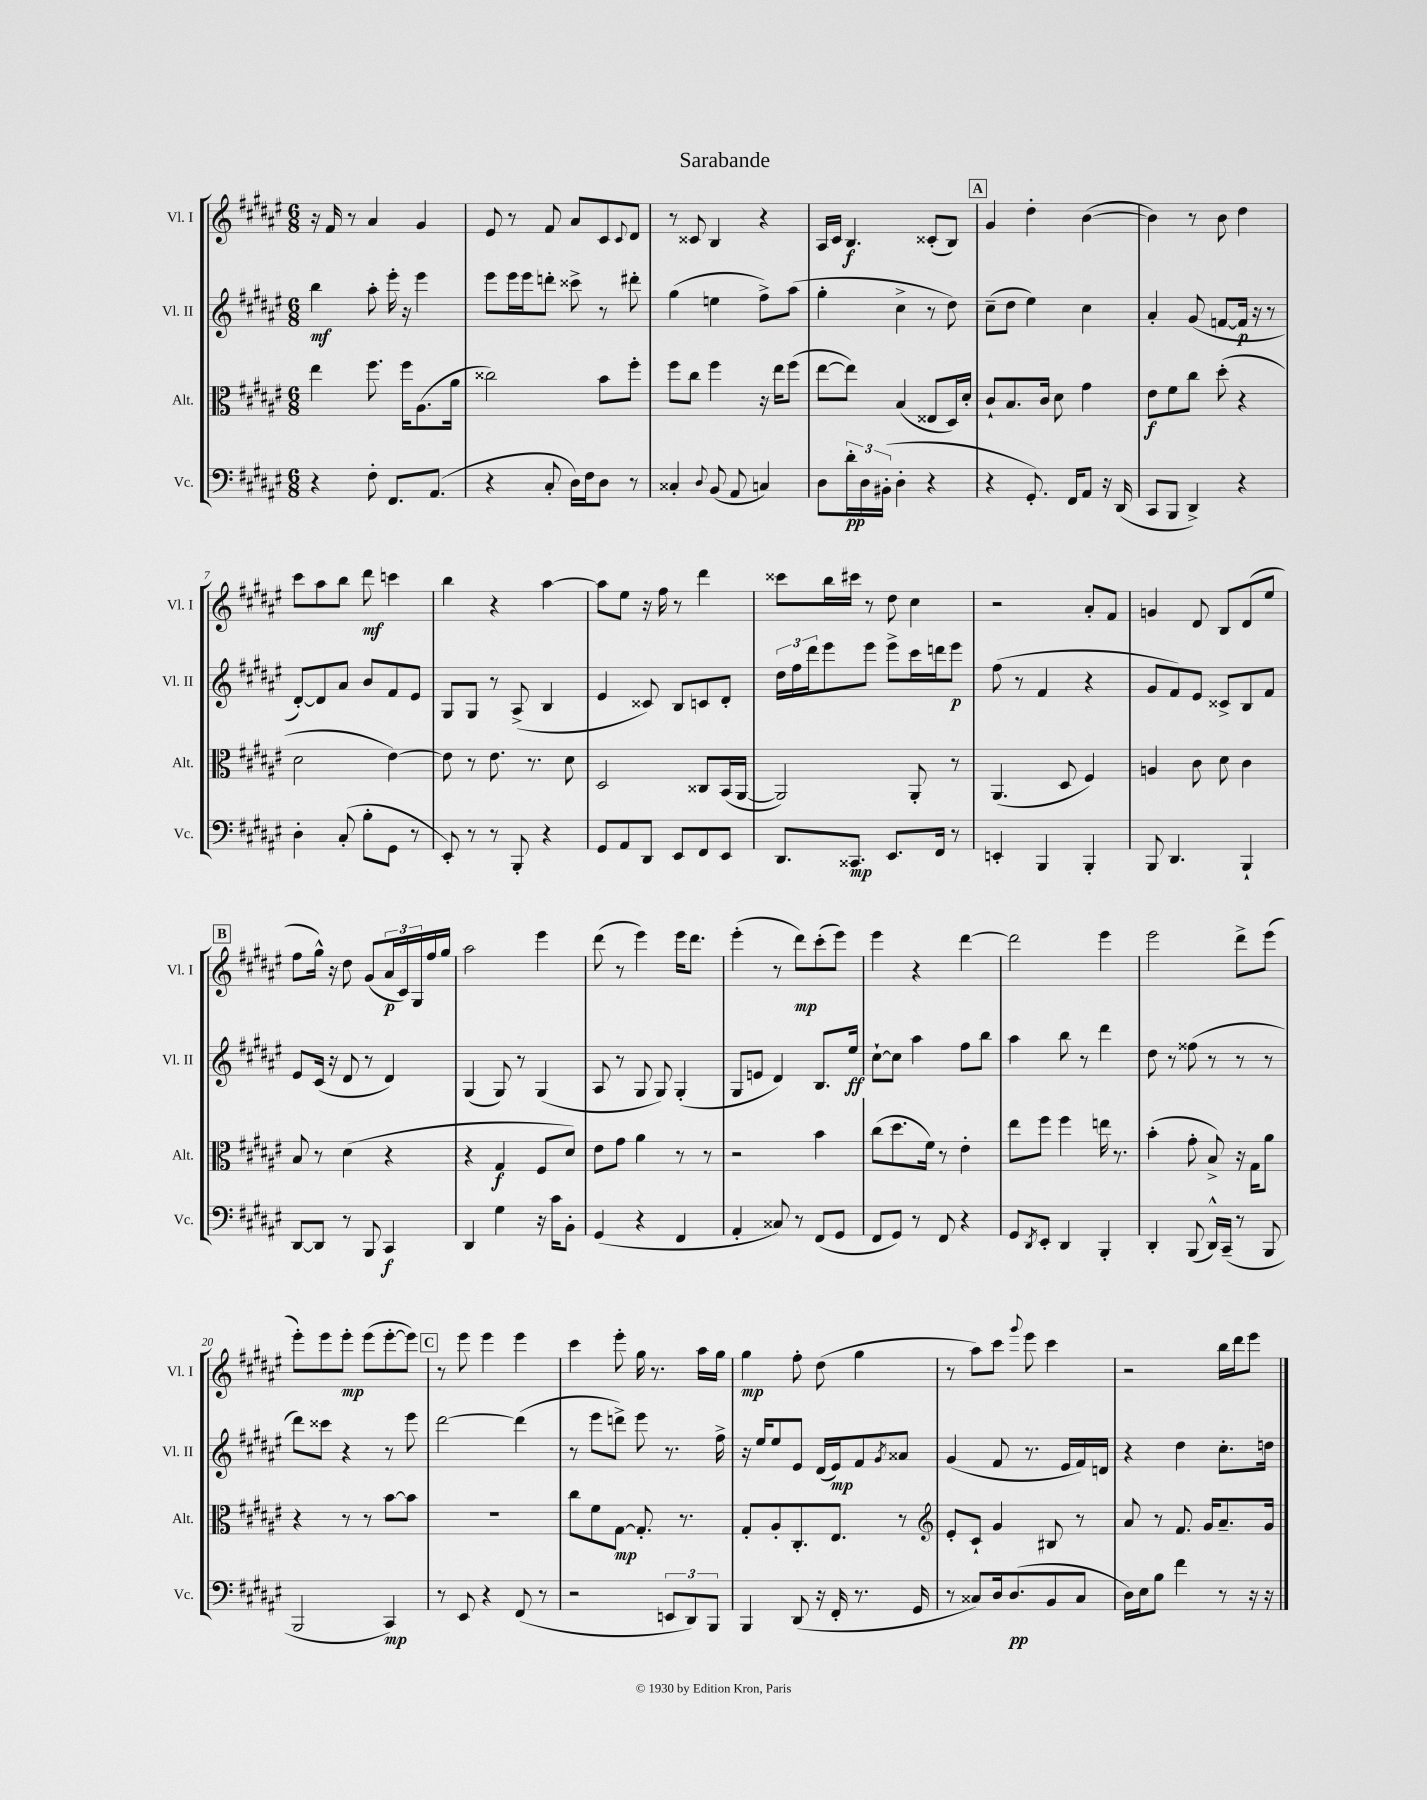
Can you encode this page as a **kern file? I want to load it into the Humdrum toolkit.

**kern	**dynam	**kern	**dynam	**kern	**dynam	**kern	**dynam
*part4	*part4	*part3	*part3	*part2	*part2	*part1	*part1
*staff4	*staff4	*staff3	*staff3	*staff2	*staff2	*staff1	*staff1
*I"Vc.	*	*I"Alt.	*	*I"Vl. II	*	*I"Vl. I	*
*I'Vc.	*	*I'Alt.	*	*I'Vl. II	*	*I'Vl. I	*
*clefF4	*	*clefC3	*	*clefG2	*	*clefG2	*
*k[f#c#g#d#a#e#]	*	*k[f#c#g#d#a#e#]	*	*k[f#c#g#d#a#e#]	*	*k[f#c#g#d#a#e#]	*
*M6/8	*	*M6/8	*	*M6/8	*	*M6/8	*
=1	=1	=1	=1	=1	=1	=1	=1
4r	.	4ee#\	.	4bb\	mf	16r	.
.	.	.	.	.	.	16f#/	.
.	.	.	.	.	.	8r	.
8F#'\	.	8.ff#\	.	8aa#'\	.	4a#/	.
8.FF#/L	.	.	.	16eee#'\	.	.	.
.	.	16ff#\KL	.	16r	.	.	.
.	.	(8.A#\	.	4eee#\	.	4g#/	.
(8.AA#/J	.	.	.	.	.	.	.
.	.	16a#\Jk	.	.	.	.	.
=2	=2	=2	=2	=2	=2	=2	=2
4r	.	2cc##X\)	.	8eee#\L	.	8e#/	.
.	.	.	.	16eee#\L	.	8r	.
.	.	.	.	16eee#\J	.	.	.
8C#'/	.	.	.	8dddn'\J	.	8f#/	.
16D#\LL)	.	.	.	8ccc##X^\	.	8a#/L	.
16F#\J	.	.	.	.	.	.	.
8D#\J	.	8b\L	.	8r	.	8c#/	.
.	.	.	.	.	.	8qqc#/	.
8r	.	8ff#'\J	.	8ddd#X'\	.	8d#/J	.
=3	=3	=3	=3	=3	=3	=3	=3
4C##X'/	.	8ff#\L	.	(4gg#\	.	8r	.
.	.	8cc#\J	.	.	.	8c##X/	.
8qqD#/	.	.	.	.	.	.	.
(8BB/	.	4ff#\	.	4een\	.	4B/	.
8AA#/	.	.	.	.	.	.	.
4Cn/)	.	16r	.	8ff#^\L)	.	4r	.
.	.	16ee#\KL	.	.	.	.	.
.	.	(8ff#\J	.	(8aa#\J	.	.	.
=4	=4	=4	=4	=4	=4	=4	=4
8D#\L	.	[8ee#\L	.	4gg#'\	.	16A#/LL	.
.	.	.	.	.	.	16c#/JJ	.
24d#'\L	pp	8ee#\J])	.	.	.	4.B/	f
24D#\	.	.	.	.	.	.	.
(24BB#X'\JJ	.	.	.	.	.	.	.
4D#'\	.	(4B/	.	4cc#^\	.	.	.
4r	.	8E##X/L	.	8r	.	(8c##X'/L	.
.	.	16D#/L)	.	8dd#\)	.	8B/J)	.
.	.	16d#'/JJ	.	.	.	.	.
!!LO:REH:place=s1:t=A
=5	=5	=5	=5	=5	=5	=5	=5
4r	.	8c#`/L	.	(8cc#~\L	.	4g#/	.
.	.	8.B/	.	8dd#\J	.	.	.
8.GG#'/)	.	.	.	4ee#\)	.	4dd#'\	.
.	.	16c#/Jk	.	.	.	.	.
.	.	8d#\	.	.	.	.	.
16FF#/KL	.	.	.	.	.	.	.
8AA#/J	.	4g#\	.	4cc#\	.	([4b\	.
16r	.	.	.	.	.	.	.
(16DD#/	.	.	.	.	.	.	.
=6	=6	=6	=6	=6	=6	=6	=6
8CC#/L	.	8e#\L	f	4a#'/	.	4b\])	.
8BBB/J	.	8f#\	.	.	.	.	.
4DD#^/)	.	8cc#\J	.	(8g#/	.	8r	.
.	.	(8dd#'\	.	[8fn/L	.	8b\	.
4r	.	4r	.	16f/Jk]	p	4dd#\	.
.	.	.	.	16r	.	.	.
.	.	.	.	8r	.	.	.
!!LO:LB:g=z
=7	=7	=7	=7	=7	=7	=7	=7
4D#'\	.	2d#\	.	[8d#'/L)	.	8ccc#\L	.
.	.	.	.	8d#/]	.	8aa#\	.
(8C#'/	.	.	.	8a#/J	.	8bb\J	.
8B'\L	.	.	.	8b/L	.	8ddd#\	mf
8GG#\J	.	[4e#\)	.	8f#/	.	4cccn\	.
8r	.	.	.	8e#/J	.	.	.
=8	=8	=8	=8	=8	=8	=8	=8
8EE#'/)	.	8e#\]	.	8G#/L	.	4bb\	.
8r	.	8r	.	8G#/J	.	.	.
8r	.	8.e#\	.	8r	.	4r	.
8BBB'/	.	.	.	(8A#^/	.	.	.
.	.	8.r	.	.	.	.	.
4r	.	.	.	4B/	.	[4aa#\	.
.	.	8d#\	.	.	.	.	.
=9	=9	=9	=9	=9	=9	=9	=9
8GG#/L	.	2D#/	.	4e#/	.	8aa#\L]	.
8AA#/	.	.	.	.	.	8ee#\J	.
8DD#/J	.	.	.	8c##X/)	.	16r	.
.	.	.	.	.	.	16ff#\	.
8EE#/L	.	.	.	8B/L	.	8r	.
8FF#/	.	8C##X/L	.	8cn/	.	4ddd#\	.
8EE#/J	.	(16BB/L	.	8d#'/J	.	.	.
.	.	[16AA#/JJ	.	.	.	.	.
=10	=10	=10	=10	=10	=10	=10	=10
8.DD#/L	.	2AA#/])	.	24dd#\LL	.	8ccc##X\L	.
.	.	.	.	24ff#\	.	.	.
.	.	.	.	24ddd#\J	.	.	.
.	.	.	.	8eee#\	.	16bb\L	.
8.CC##X/J	mp	.	.	.	.	16ccc#X\JJ	.
.	.	.	.	8eee#\J	.	8r	.
8.EE#/L	.	.	.	8eee#^\L	.	8dd#\	.
.	.	8AA#'/	.	16ccc#\L	.	4cc#\	.
16FF#/Jk	.	.	.	16dddn\J	.	.	.
8r	.	8r	.	8eee#\J	p	.	.
=11	=11	=11	=11	=11	=11	=11	=11
4EEn'/	.	(4.AA#/	.	(8ff#\	.	2r	.
.	.	.	.	8r	.	.	.
4BBB/	.	.	.	4f#/	.	.	.
.	.	8D#/	.	.	.	.	.
4BBB'/	.	4F#/)	.	4r	.	8a#'/L	.
.	.	.	.	.	.	8f#/J	.
=12	=12	=12	=12	=12	=12	=12	=12
8BBB/	.	4An/	.	8g#/L	.	4gn/	.
4.DD#/	.	.	.	8f#/)	.	.	.
.	.	8c#\	.	8e#/J	.	8d#/	.
.	.	8d#\	.	8c##X^/L	.	8B/L	.
4BBB`/	.	4c#\	.	8B/	.	(8d#/	.
.	.	.	.	8f#/J	.	8ee#/J	.
!!LO:LB:g=z
!!LO:REH:place=s1:t=B
=13	=13	=13	=13	=13	=13	=13	=13
[8DD#/L	.	8B/	.	8e#/L	.	8ff#\L	.
8DD#/J]	.	8r	.	(16c#/Jk	.	16gg#^^\Jk)	.
.	.	.	.	16r	.	16r	.
8r	.	(4d#\	.	8d#/	.	8dd#\	.
8BBB/	.	.	.	8r	.	(8g#/L	.
4CC#/	f	4r	.	4d#/)	.	24a#/L	p
.	.	.	.	.	.	24c#/)	.
.	.	.	.	.	.	24G#/	.
.	.	.	.	.	.	16ff#/	.
.	.	.	.	.	.	16gg#/JJ	.
=14	=14	=14	=14	=14	=14	=14	=14
4DD#/	.	4r	.	(4G#/	.	2aa#\	.
4G#\	.	4G#/	f	8G#/)	.	.	.
.	.	.	.	8r	.	.	.
16r	.	8F#/L	.	(4G#/	.	4eee#\	.
16c#\KL	.	.	.	.	.	.	.
8BB'\J	.	8d#/J)	.	.	.	.	.
=15	=15	=15	=15	=15	=15	=15	=15
(4GG#/	.	8e#\L	.	8A#/	.	(8ddd#\	.
.	.	8g#\J	.	8r	.	8r	.
4r	.	4a#\	.	8G#/	.	4eee#\)	.
.	.	.	.	8G#/)	.	.	.
4FF#/	.	8r	.	(4G#'/	.	16eee#\KL	.
.	.	.	.	.	.	8.ddd#\J	.
.	.	8r	.	.	.	.	.
=16	=16	=16	=16	=16	=16	=16	=16
4AA#'/	.	2r	.	8G#/L	.	(4eee#'\	.
.	.	.	.	8en/J	.	.	.
8C##X/)	.	.	.	4d#/)	.	8r	.
8r	.	.	.	.	.	8ddd#\L)	mp
(8FF#/L	.	4b\	.	8.B/L	.	(8ccc#'\	.
8GG#/J	.	.	.	.	.	8eee#\J)	.
.	.	.	.	16ee#/Jk	ff	.	.
=17	=17	=17	=17	=17	=17	=17	=17
8FF#/L	.	(8cc#\L	.	[8cc#`\L	.	4eee#\	.
8GG#/J)	.	8.dd#\	.	8cc#\J]	.	.	.
8r	.	.	.	4aa#\	.	4r	.
.	.	16f#\Jk)	.	.	.	.	.
8FF#/	.	8r	.	.	.	.	.
4r	.	4e#'\	.	8ff#\L	.	[4ddd#\	.
.	.	.	.	8bb\J	.	.	.
=18	=18	=18	=18	=18	=18	=18	=18
8GG#/L	.	8ee#\L	.	4aa#\	.	2ddd#\]	.
8qDD#/	.	.	.	.	.	.	.
8EE#'/J	.	8ff#\J	.	.	.	.	.
4DD#/	.	4ff#\	.	8bb\	.	.	.
.	.	.	.	8r	.	.	.
4BBB'/	.	16een\	.	4ddd#\	.	4eee#\	.
.	.	8.r	.	.	.	.	.
=19	=19	=19	=19	=19	=19	=19	=19
4DD#'/	.	(4b'\	.	8dd#\	.	2eee#\	.
.	.	.	.	8r	.	.	.
(8BBB/	.	8g#'\	.	(8ff##X\	.	.	.
16DD#^^/LL)	.	8B^/)	.	8r	.	.	.
(16CC#~/JJ	.	.	.	.	.	.	.
8r	.	16r	.	8r	.	8ddd#^\L	.
.	.	16G#\KL	.	.	.	.	.
8BBB/	.	8a#\J	.	8r	.	(8eee#\J	.
!!LO:LB:g=z
=20	=20	=20	=20	=20	=20	=20	=20
2BBB/	.	4r	.	8ddd#\L)	.	8eee#'\L)	.
.	.	.	.	8ccc##X\J	.	8eee#\	.
.	.	8r	.	4r	.	8eee#'\J	mp
.	.	8r	.	.	.	(8eee#\L	.
4CC#/)	mp	[8b\L	.	8r	.	[8eee#'\	.
.	.	8b\J]	.	8eee#\	.	8eee#\J])	.
!!LO:REH:place=s1:t=C
=21	=21	=21	=21	=21	=21	=21	=21
8r	.	2.r	.	[2ddd#\	.	8r	.
8EE#/	.	.	.	.	.	8eee#\	.
4r	.	.	.	.	.	4eee#\	.
(8FF#/	.	.	.	(4ddd#\]	.	4eee#\	.
8r	.	.	.	.	.	.	.
=22	=22	=22	=22	=22	=22	=22	=22
2r	.	8cc#\L	.	8r	.	4ccc#\	.
.	.	8f#\	.	8eee#\L	.	.	.
.	.	[8G#\J	mp	8dddn^\J)	.	8eee#'\	.
.	.	8.G#'/]	.	8eee#\	.	16gg#\	.
.	.	.	.	.	.	8.r	.
12EEn/L	.	.	.	8.r	.	.	.
.	.	8.r	.	.	.	.	.
12DD#/)	.	.	.	.	.	.	.
.	.	.	.	.	.	16aa#\LL	.
12BBB/J	.	.	.	.	.	.	.
.	.	.	.	16ff#^\	.	16gg#\JJ	.
=23	=23	=23	=23	=23	=23	=23	=23
4BBB/	.	8G#'/L	.	16r	.	4gg#\	mp
.	.	.	.	16ee#/KL	.	.	.
.	.	8A#'/	.	8ee#/	.	.	.
(8DD#/	.	8.C#'/	.	8e#/J	.	8ff#'\	.
16r	.	.	.	(16d#/LL	.	(8dd#\	.
16FF#'/	.	8.E#/J	.	16e#/J)	mp	.	.
8.r	.	.	.	8f#/	.	4gg#\	.
.	.	.	.	8qg#/	.	.	.
.	.	8r	.	8a##X/J	.	.	.
16GG#/	.	.	.	.	.	.	.
=24	=24	=24	=24	=24	=24	=24	=24
*	*	*clefG2	*	*	*	*	*
8r	.	8e#'/L	.	(4g#/	.	8r	.
8C##X/L)	.	8c#`/J	.	.	.	8aa#\L)	.
16D#/k	.	4g#/	.	8f#/	.	8ccc#\J	.
(8.D#/	pp	.	.	.	.	.	.
.	.	.	.	.	.	8qqggg#/	.
.	.	.	.	8.r	.	8eee#\	.
8BB/	.	8B#X/	.	.	.	4ccc#\	.
.	.	.	.	16e#/LL	.	.	.
8C##/J	.	8r	.	16f#/)	.	.	.
.	.	.	.	16dn/JJ	.	.	.
=25	=25	=25	=25	=25	=25	=25	=25
16D#\LL)	.	8a#/	.	4r	.	2r	.
16E#\J	.	.	.	.	.	.	.
8B\J	.	8r	.	.	.	.	.
4f#\	.	8.f#/	.	4dd#\	.	.	.
.	.	16g#/KL	.	.	.	.	.
8r	.	8.a#~/	.	8.cc#'\L	.	16bb\LL	.
.	.	.	.	.	.	16ddd#\J	.
16r	.	.	.	.	.	8eee#\J	.
16r	.	16g#/Jk	.	16ddn\Jk	.	.	.
==	==	==	==	==	==	==	==
*-	*-	*-	*-	*-	*-	*-	*-
